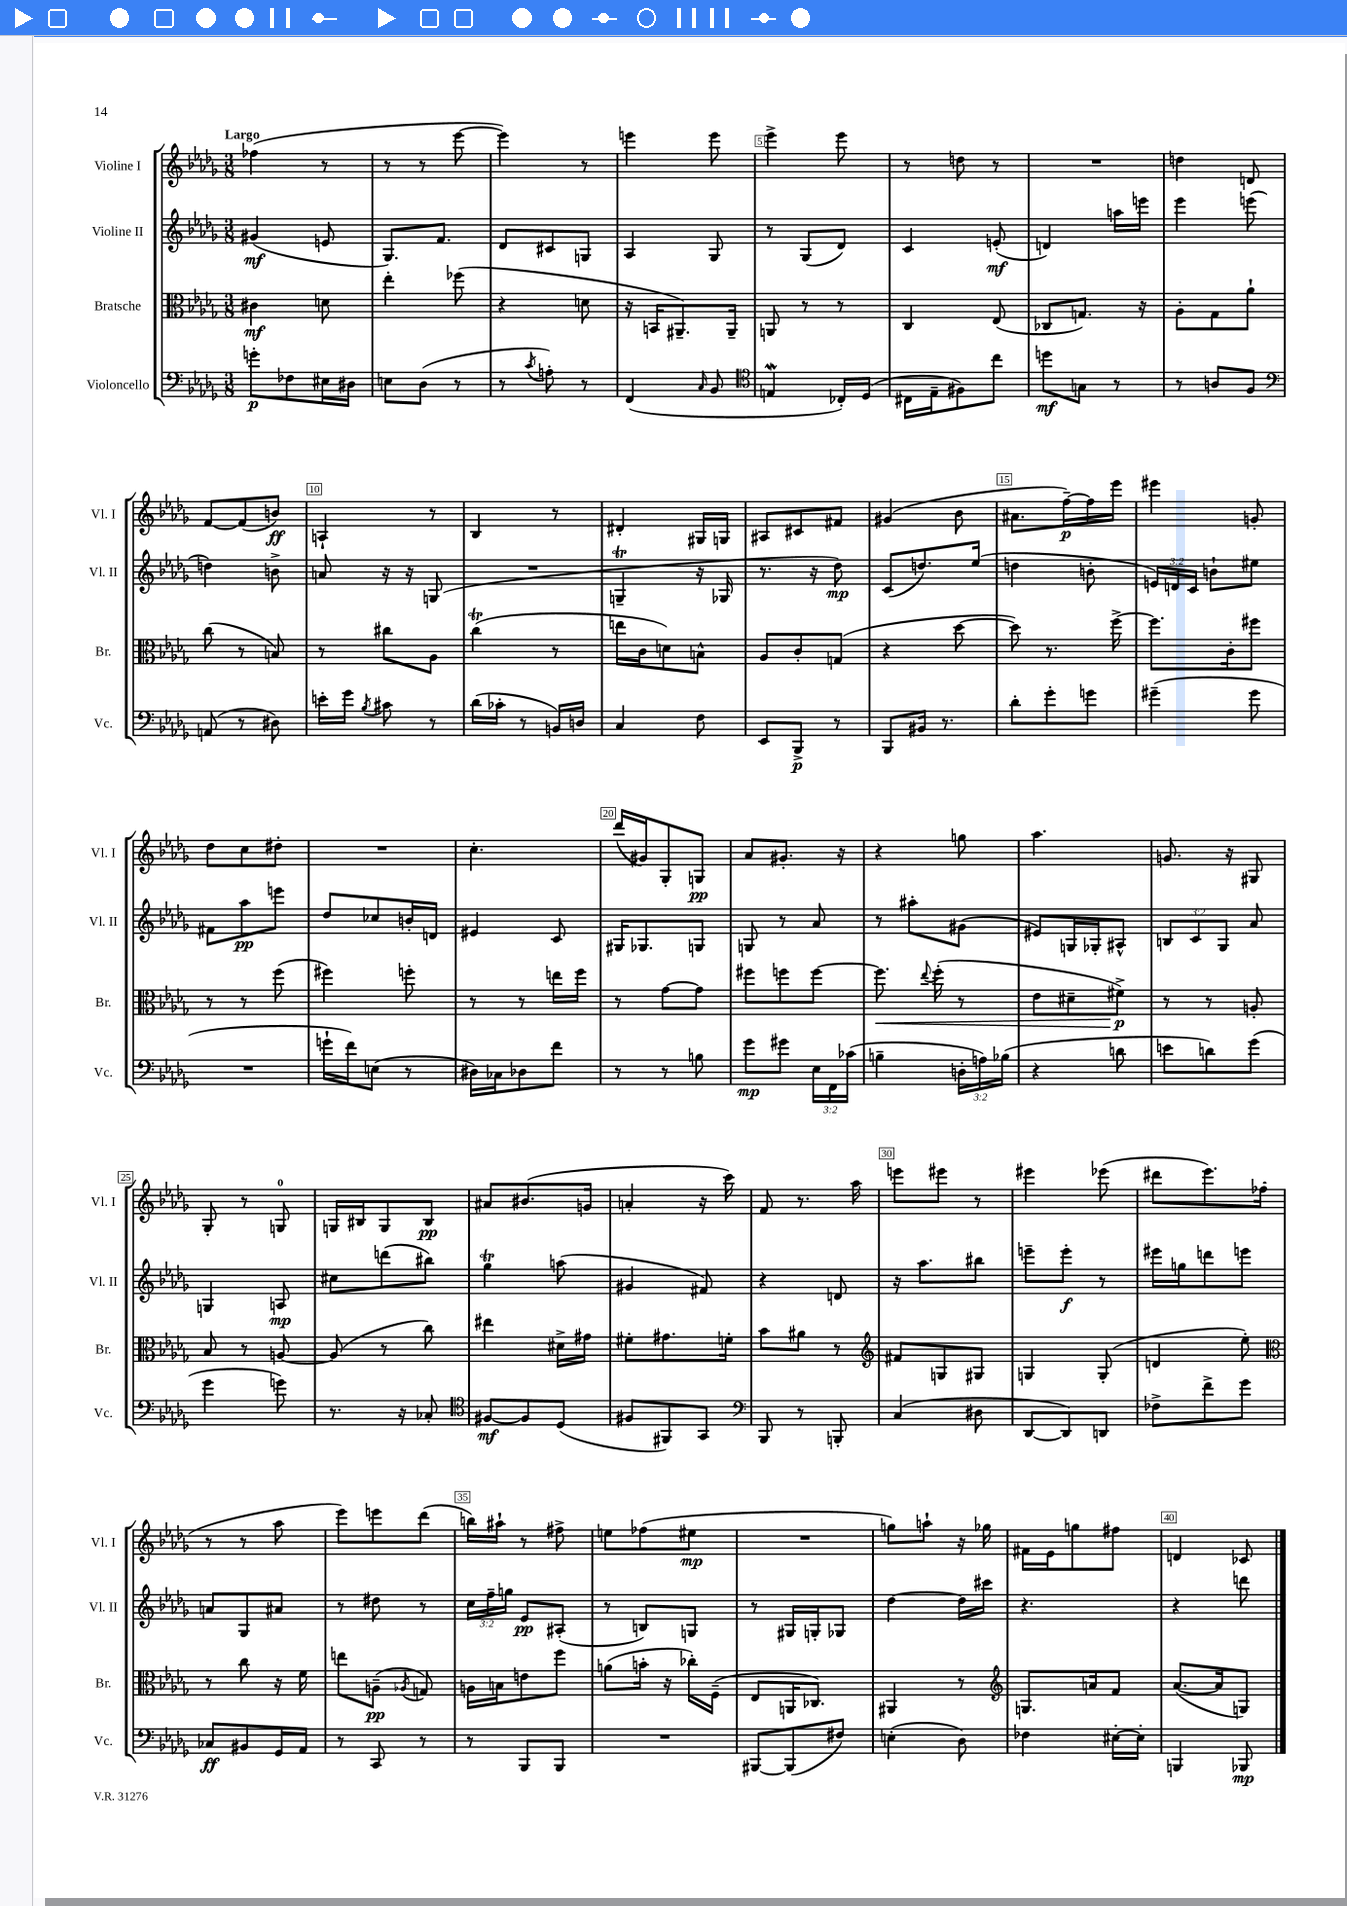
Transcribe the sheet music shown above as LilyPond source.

<<
\new StaffGroup <<
\new Staff = "s0" \with { instrumentName = "Violine I" shortInstrumentName = "Vl. I" } {
    \clef treble \key des \major \numericTimeSignature \time 3/8 \tempo "Largo"
    \autoBeamOff fes''4( r8 |
    r8 r8 ees'''8~ |
    ees'''4) r8 |
    e'''4 e'''8 |
    ees'''4-> ees'''8 |
    r8 d''8 r8 |
    R4. |
    d''4 d'8 |
    f'8[~ f'8( b'8]\ff) |
    a4-! r8 |
    bes4 r8 |
    dis'4-. gis16[ g16] |
    ais8[ cis'8 fis'8] |
    gis'4( bes'8 |
    ais'8.[ f''16~--\p) f''16 ees'''16] |
    eis'''4 g'8-. |
    des''8[ c''8 dis''8]-. |
    R4. |
    c''4.-. |
    des'''16[( gis'16) ges8-. g8]\pp |
    aes'8[ gis'8.]-. r16 |
    r4 g''8 |
    aes''4. |
    g'8. r16 gis8 |
    ges8-. r8 g8-0 |
    g16[ bis16 g8 bis8]\pp |
    ais'8[ bis'8.( g'16] |
    a'4-. r16 c'''16) |
    f'8 r8. aes''16 |
    e'''8[ eis'''8] r8 |
    eis'''4 ees'''8( |
    dis'''8[ ees'''8.) fes''16]( |
    r8 r8 aes''8 |
    ees'''8[) e'''8 des'''8]( |
    b''16[) ais''16]-! r8 fis''8-> |
    e''8[ fes''8( eis''8]\mp |
    R4. |
    g''8[) a''8]-! r16 ges''16 |
    fis'16[ ees'16 g''8 fis''8] |
    d'4 ces'8 \bar "|." |
}
\new Staff = "s1" \with { instrumentName = "Violine II" shortInstrumentName = "Vl. II" } {
    \clef treble \key des \major \numericTimeSignature \time 3/8 \override Staff.TupletNumber.text = #tuplet-number::calc-fraction-text
    \autoBeamOff gis'4\mf( e'8 |
    ges8.[) f'8.] |
    des'8[ cis'8 g8] |
    aes4 ges8 |
    r8 ges8[( des'8]) |
    c'4 e'8-.\mf( |
    d'4) a''16[ e'''16] |
    ees'''4 e'''8( |
    d''4) b'8-> |
    a'8 r16 r16 g8( |
    R4. |
    g4--\trill r16 ges16 |
    r8. r16 des''8\mp) |
    c'8[( d''8.) ees''16]( |
    d''4 b'8-. |
    \tuplet 3/2 { e'16[) d'16 c'16] } b'8[-! eis''8] |
    fis'8[ aes''8\pp e'''8] |
    des''8[ ces''8 b'16-. d'16] |
    eis'4 c'8 |
    gis16[ ges8. g8] |
    g8 r8 aes'8 |
    r8 ais''8[-. gis'8]( |
    eis'8[) g16 ges16-. ais8]-^ |
    \tuplet 3/2 { b8[ c'8 ges8] } aes'8 |
    g4 a8\mp |
    cis''8[ d'''8( bis''8]) |
    ges''4\trill a''8( |
    gis'4 fis'8) |
    r4 d'8 |
    r16 aes''8.[ bis''8] |
    e'''8[-- e'''8]-.\f r8 |
    eis'''16[ g''16 d'''8 e'''8] |
    a'8[ ges8 ais'8] |
    r8 dis''8 r8 |
    \tuplet 3/2 { c''16[ f''16-- g''16] } ees'8[\pp ais8]-.( |
    r8 b8[) g8] |
    r8 gis16[ g16-. ges8] |
    des''4~ des''16[ cis'''16] |
    r4. |
    r4 d'''8 \bar "|." |
}
\new Staff = "s2" \with { instrumentName = "Bratsche" shortInstrumentName = "Br." } {
    \clef alto \key des \major \numericTimeSignature \time 3/8
    \autoBeamOff cis'4\mf d'8 |
    ees''4-. fes''8( |
    r4 d'8 |
    r16 b,16[ ais,8.--) ais,16]-- |
    a,8 r8 r8 |
    c4 ees8( |
    ces8[ g8.]) r16 |
    aes8[-. ges8 aes'8]-! |
    c''8( r8 b8) |
    r8 cis''8[ aes8] |
    c''4\trill( r8 |
    e''16[ c'16 d'8) b8]-^ |
    aes8[ c'8-. g8]( |
    r4 des''8~ |
    des''8) r8. f''16~-> |
    f''8.[ c'16-. fis''8] |
    r8 r8 f''8( |
    fis''4) f''8-. |
    r8 r8 e''16[ f''16] |
    r8 ges'8[~ ges'8] |
    fis''8[ f''8 f''8]~ |
    f''8.\< \appoggiatura { ees''8 } f''16-.( r8 |
    ees'8[ dis'8-- fis'8]->\p\!) |
    r8 r8 a8-. |
    bes8 r8 a8~ |
    a8( r8 c''8) |
    eis''4 dis'16[-> gis'16] |
    fis'8[-. gis'8. f'16]-. |
    bes'8[ ais'8] r8 |
    \clef treble fis'8[ g8 gis8] |
    g4 g8-.( |
    d'4 ees''8-.) |
    \clef alto r8 c''8 r16 f'16 |
    e''8[ a8]--\pp( \acciaccatura { aes8 } g8) |
    a16[ b16 e'8 f''8] |
    a'8[( b'16]-. r16 ces''16[-.) f16]--( |
    ees8[ a,16 ces8.]) |
    ais,4 r8 |
    \clef treble g8.[ a'16 f'8] |
    aes'8.[~( aes'16 g8]) \bar "|." |
}
\new Staff = "s3" \with { instrumentName = "Violoncello" shortInstrumentName = "Vc." } {
    \clef bass \key des \major \numericTimeSignature \time 3/8 \override Staff.TupletNumber.text = #tuplet-number::calc-fraction-text
    \autoBeamOff g'8[-.\p fes8 eis16 dis16] |
    e8[ des8]( r8 |
    r8 \acciaccatura { c'8 } a8-.) r8 |
    f,4( \grace { c16 } bes,8 |
    \clef tenor e4\mordent ces16[-.) des16]( |
    cis16[ ees16-- fis8) c''8] |
    d''8[\mf g8] r8 |
    r8 a8[ f8] |
    \clef bass a,8( r8 dis8) |
    e'16[-. ges'16] \acciaccatura { bes8 } cis'8 r8 |
    des'16[( ces'16]-. r8 b,16[) d16] |
    c4 f8 |
    ees,8[ bes,,8]->\p r8 |
    bes,,8[ bis,16] r8. |
    des'8[-. ges'8-. g'8] |
    gis'4--( gis'8 |
    R4. |
    g'16[-! f'16) e8]( r8 |
    dis16[) ces16 des8 f'8] |
    r8 r8 b8 |
    ges'8[\mp gis'8] \tuplet 3/2 { ees16[ f,16 ces'16]( } |
    b4-- \tuplet 3/2 { d16[-. a16) bes16]( } |
    r4 d'8 |
    e'8[ d'8) ges'8]( |
    ges'4 g'8) |
    r8. r16 ces8-. |
    \clef tenor fis8[~\mf fis8 des8]( |
    fis8[ fis,8) ges,8] |
    \clef bass bes,,8 r8 b,,8-. |
    c4( dis8 |
    des,8[~ des,8) d,8] |
    fes8[-> f'8-> ges'8] |
    ces8[\ff bis,8 ges,16 aes,16] |
    r8 c,8 r8 |
    r8 bes,,8[ bes,,8] |
    R4. |
    bis,,8[~ bis,,8( fis8]) |
    e4-.( des8) |
    fes4 eis16[~-. eis16]-. |
    b,,4 bes,,8\mp \bar "|." |
}
>>
>>
\layout { \context { \Score \override BarNumber.break-visibility = ##(#f #t #t) barNumberVisibility = #(every-nth-bar-number-visible 5) \override BarNumber.stencil = #(make-stencil-boxer 0.1 0.3 ly:text-interface::print) } }
